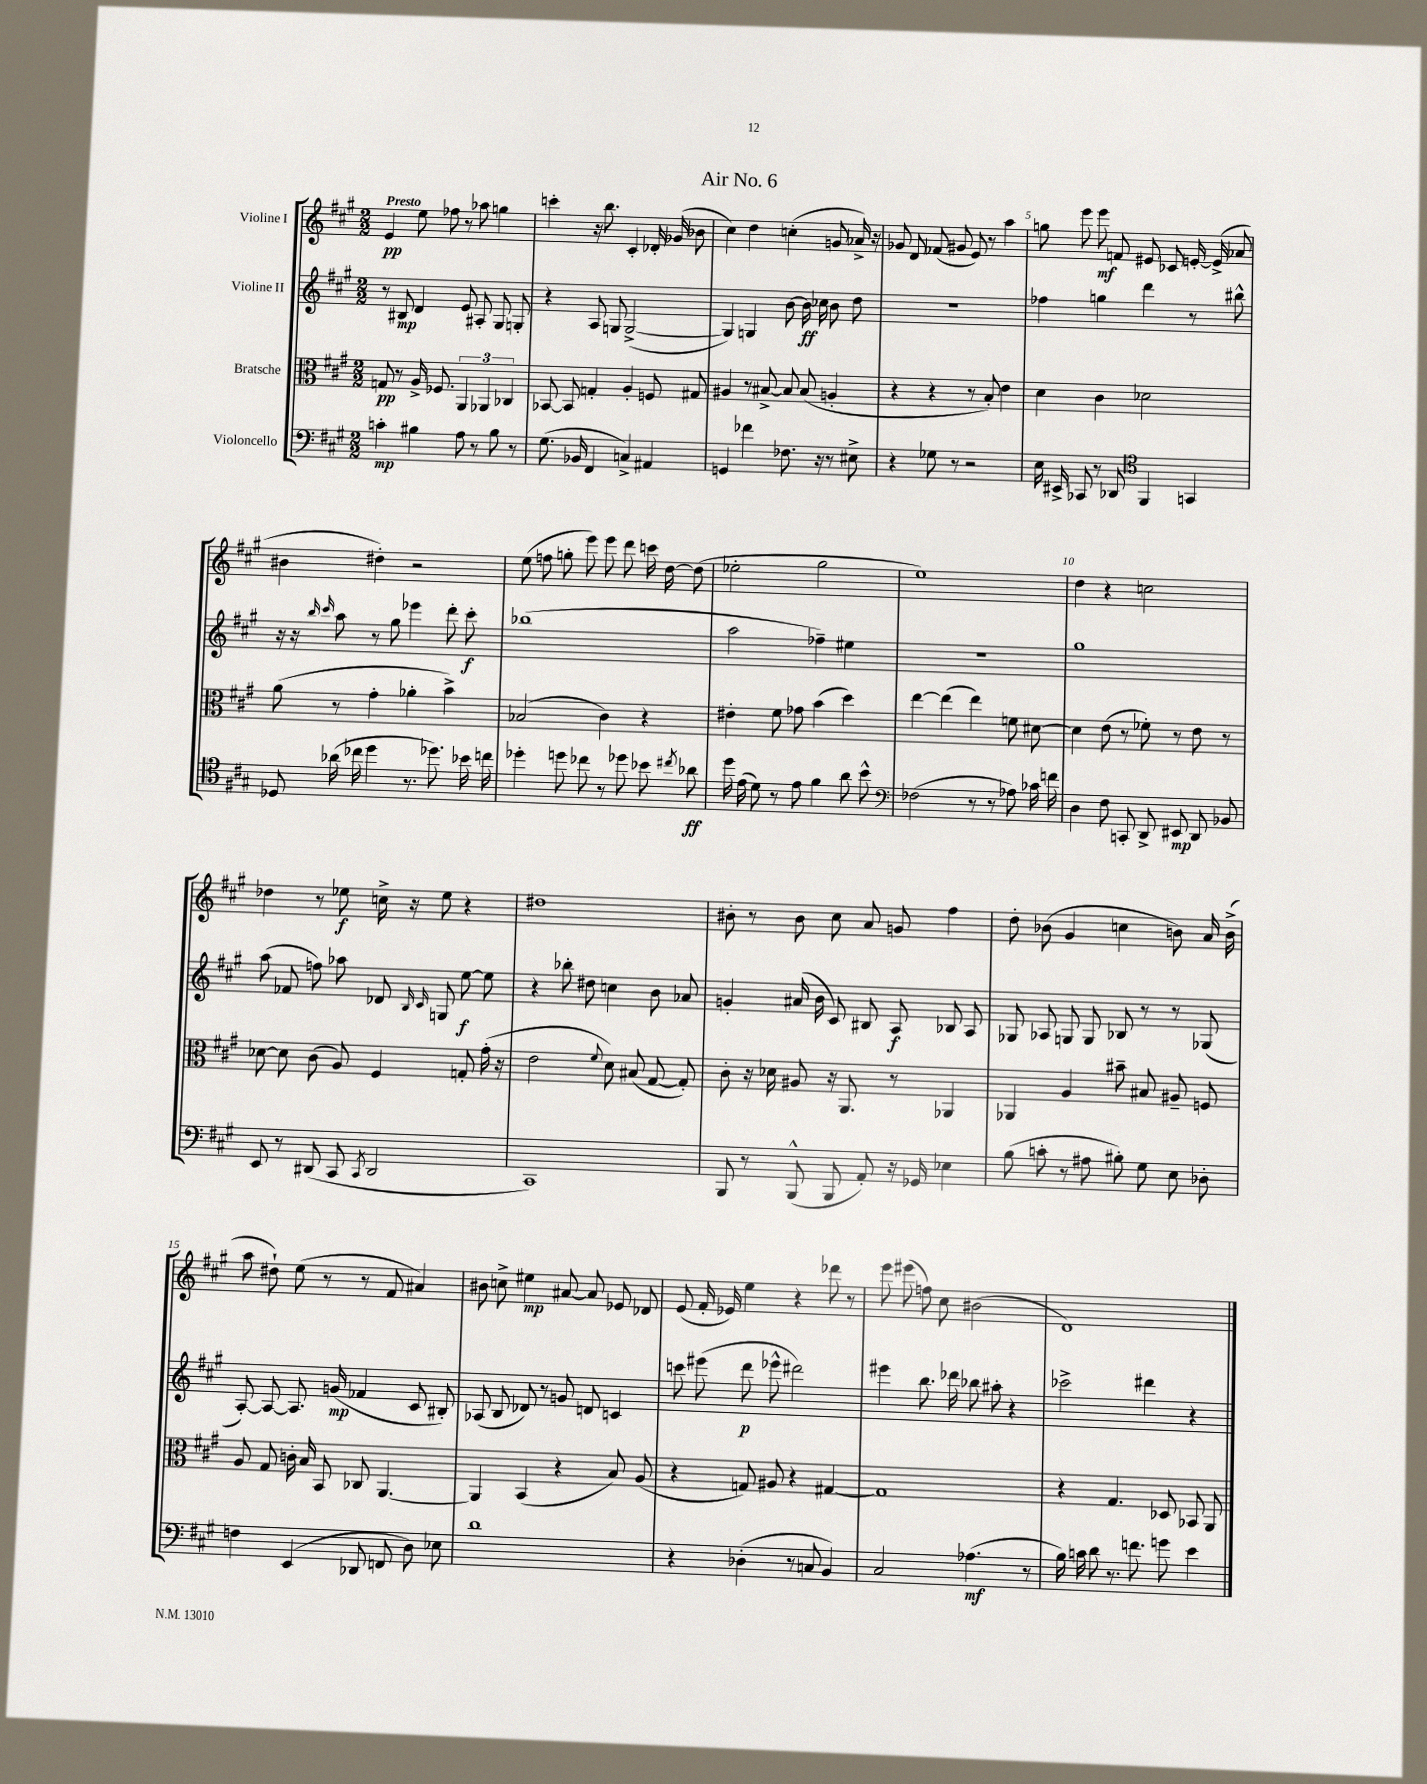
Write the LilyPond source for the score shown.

\header { title = "Air No. 6" }
<<
\new StaffGroup <<
\new Staff = "s0" \with { instrumentName = "Violine I" } {
    \clef treble \key a \major \numericTimeSignature \time 2/2 \tempo "Presto"
    \autoBeamOff e'4\pp e''8 fes''8 r8 aes''8 g''4 |
    c'''4-. r16 b''8. cis'4-. des'16-. ges'16( bes'8 |
    cis''4) d''4 c''4-.( g'8 aes'16->) r16 |
    ges'8 d'8 fes'8( gis'8 e'8) r8 a''4 |
    g''8 e'''8 e'''8\mf f'8 eis'8 ces'8 e'16~-. e'16->( aes'8 |
    bis'4 dis''4-.) r2 |
    e''8( f''8 g''8-. e'''8) e'''8 d'''8 c'''16 d''16~ d''8( |
    ees''2-. gis''2 |
    e''1) |
    d''4 r4 c''2 |
    des''4 r8 ees''8\f c''16-> r16 ees''8 r4 |
    dis''1 |
    bis'8-. r8 bis'8 cis''8 a'8 g'8 fis''4 |
    d''8-. bes'8( gis'4 c''4 b'8) a'16 b'16->( |
    a''8 dis''8-!) e''8( r8 r8 fis'8 ais'4) |
    bis'8 c''8-> eis''4\mp ais'8~ ais'8 ees'8 des'8 |
    e'8( fis'16-. ees'16) e''4 r4 des'''8 r8 |
    e'''8 eis'''8( f''8) cis''8 bis'2( |
    d'1) \bar "|." |
}
\new Staff = "s1" \with { instrumentName = "Violine II" } {
    \clef treble \key a \major \numericTimeSignature \time 2/2
    \autoBeamOff r8 bis8\mp d'4 e'8 ais8-. gis8 g8-. |
    r4 a8 g8 g2~->( |
    g4) g4 b'8~ b'16\ff ces''16 b'8 d''8 |
    R1 |
    fes''4 g''4 d'''4 r8 bis''8-^ |
    r16 r16 \grace { b''16 cis'''16 } a''8 r8 gis''8 ees'''4 d'''8-. cis'''8-.\f |
    bes''1( |
    a''2 fes''4--) eis''4 |
    r1 |
    gis''1 |
    a''8( fes'8 f''8) aes''8 des'8 \grace { b16 cis'16 } g8 e''8~\f e''8 |
    r4 bes''8-. dis''8 c''4 b'8 aes'8 |
    g'4-. ais'16( b'16 cis'8) bis8 a8\f bes8 a8 |
    ges8 aes8 g8 g8 bes8 r8 r8 ges8( |
    a8~-.) a8~ a8. g'16\mp( fes'4 cis'8 bis8-.) |
    aes8( b8 des'8) r8 g'8 d'8 c'4 |
    c'''8 eis'''8( d'''8\p ees'''8-^ dis'''2) |
    eis'''4 b''8. des'''16 bes''8 ais''8-. r4 |
    ces'''2-> dis'''4 r4 \bar "|." |
}
\new Staff = "s2" \with { instrumentName = "Bratsche" } {
    \clef alto \key a \major \numericTimeSignature \time 2/2
    \autoBeamOff g8\pp r8 a16-> fes8. \tuplet 3/2 { a,4 aes,4 ces4 } |
    bes,8~ bes,8 g4-. a4-. f8 gis8 |
    ais4 r8 bis8~-> bis8 bis8( a4-. |
    r4 r4 r8 b8-.) e'4 |
    d'4 cis'4 des'2 |
    a'8( r8 gis'4-. aes'4-. b'4->) |
    bes2( cis'4) r4 |
    eis'4-. fis'8 ges'8 b'4( d''4) |
    e''4~ e''4( e''4) f'8 dis'8~ |
    dis'4 e'8( r8 fes'8-.) r8 e'8 r8 |
    des'8~ des'8 cis'8( a8) fis4 g8-. gis'16-.( r16 |
    e'2 \appoggiatura { fis'8 } d'8) bis8( gis8~ gis8-.) |
    cis'8-. r16 des'16 ais8 r16 a,8. r8 aes,4 |
    aes,4 a4 bis'8-- bis8 ais8-- f8 |
    a8 gis8 c'16-. b16 b,8 ces8 a,4.~ |
    a,4 b,4( r4 b8) a8( |
    r4 g8) ais8 r4 gis4~ |
    gis1 |
    r4 gis4. des8 bes,8 a,8 \bar "|." |
}
\new Staff = "s3" \with { instrumentName = "Violoncello" } {
    \clef bass \key a \major \numericTimeSignature \time 2/2
    \autoBeamOff c'4-.\mp bis4 a8 r8 bis8 r8 |
    gis8.( bes,16 fis,4 c4->) ais,4 |
    g,4 fes'4 fes8. r16 r8 eis8-> |
    r4 ges8 r8 r2 |
    e16 eis,16-> ces,8 r8 des,8 \clef tenor fis,4 g,4 |
    des8 aes'16( ces''16 d''4 r8. des''8.) bes'16 c''16 |
    des''4-. d''8 ces''8 r8 des''8 bes'8 \acciaccatura { cis''8 } aes'8\ff |
    d''16 e'16( d'8) r8 e'8 fis'4 a'8 b'8-^ |
    \clef bass fes2( r8 r8 aes8) ces'16 f'16 |
    d4 fis8 c,8-. d,8-> eis,8\mp d,8 bes,8 |
    e,8 r8 dis,8( cis,8 \acciaccatura { cis,8 } dis,2 |
    cis,1) |
    b,,8 r8 b,,8-^( b,,8 a,8-.) r16 ges,16 ees4 |
    b8( c'8-. r8 ais8 bis8-.) gis8 e8 des8-. |
    f4 e,4( des,8 f,8 d8) ees8 |
    d'1 |
    r4 des4-.( r8 c8 b,4) |
    cis2 aes4.\mf( r8 |
    b16) c'16 d'8 r8. f'8. g'8 e'4 \bar "|." |
}
>>
>>
\layout { \context { \Score \override BarNumber.break-visibility = ##(#f #t #t) barNumberVisibility = #(every-nth-bar-number-visible 5) } }
